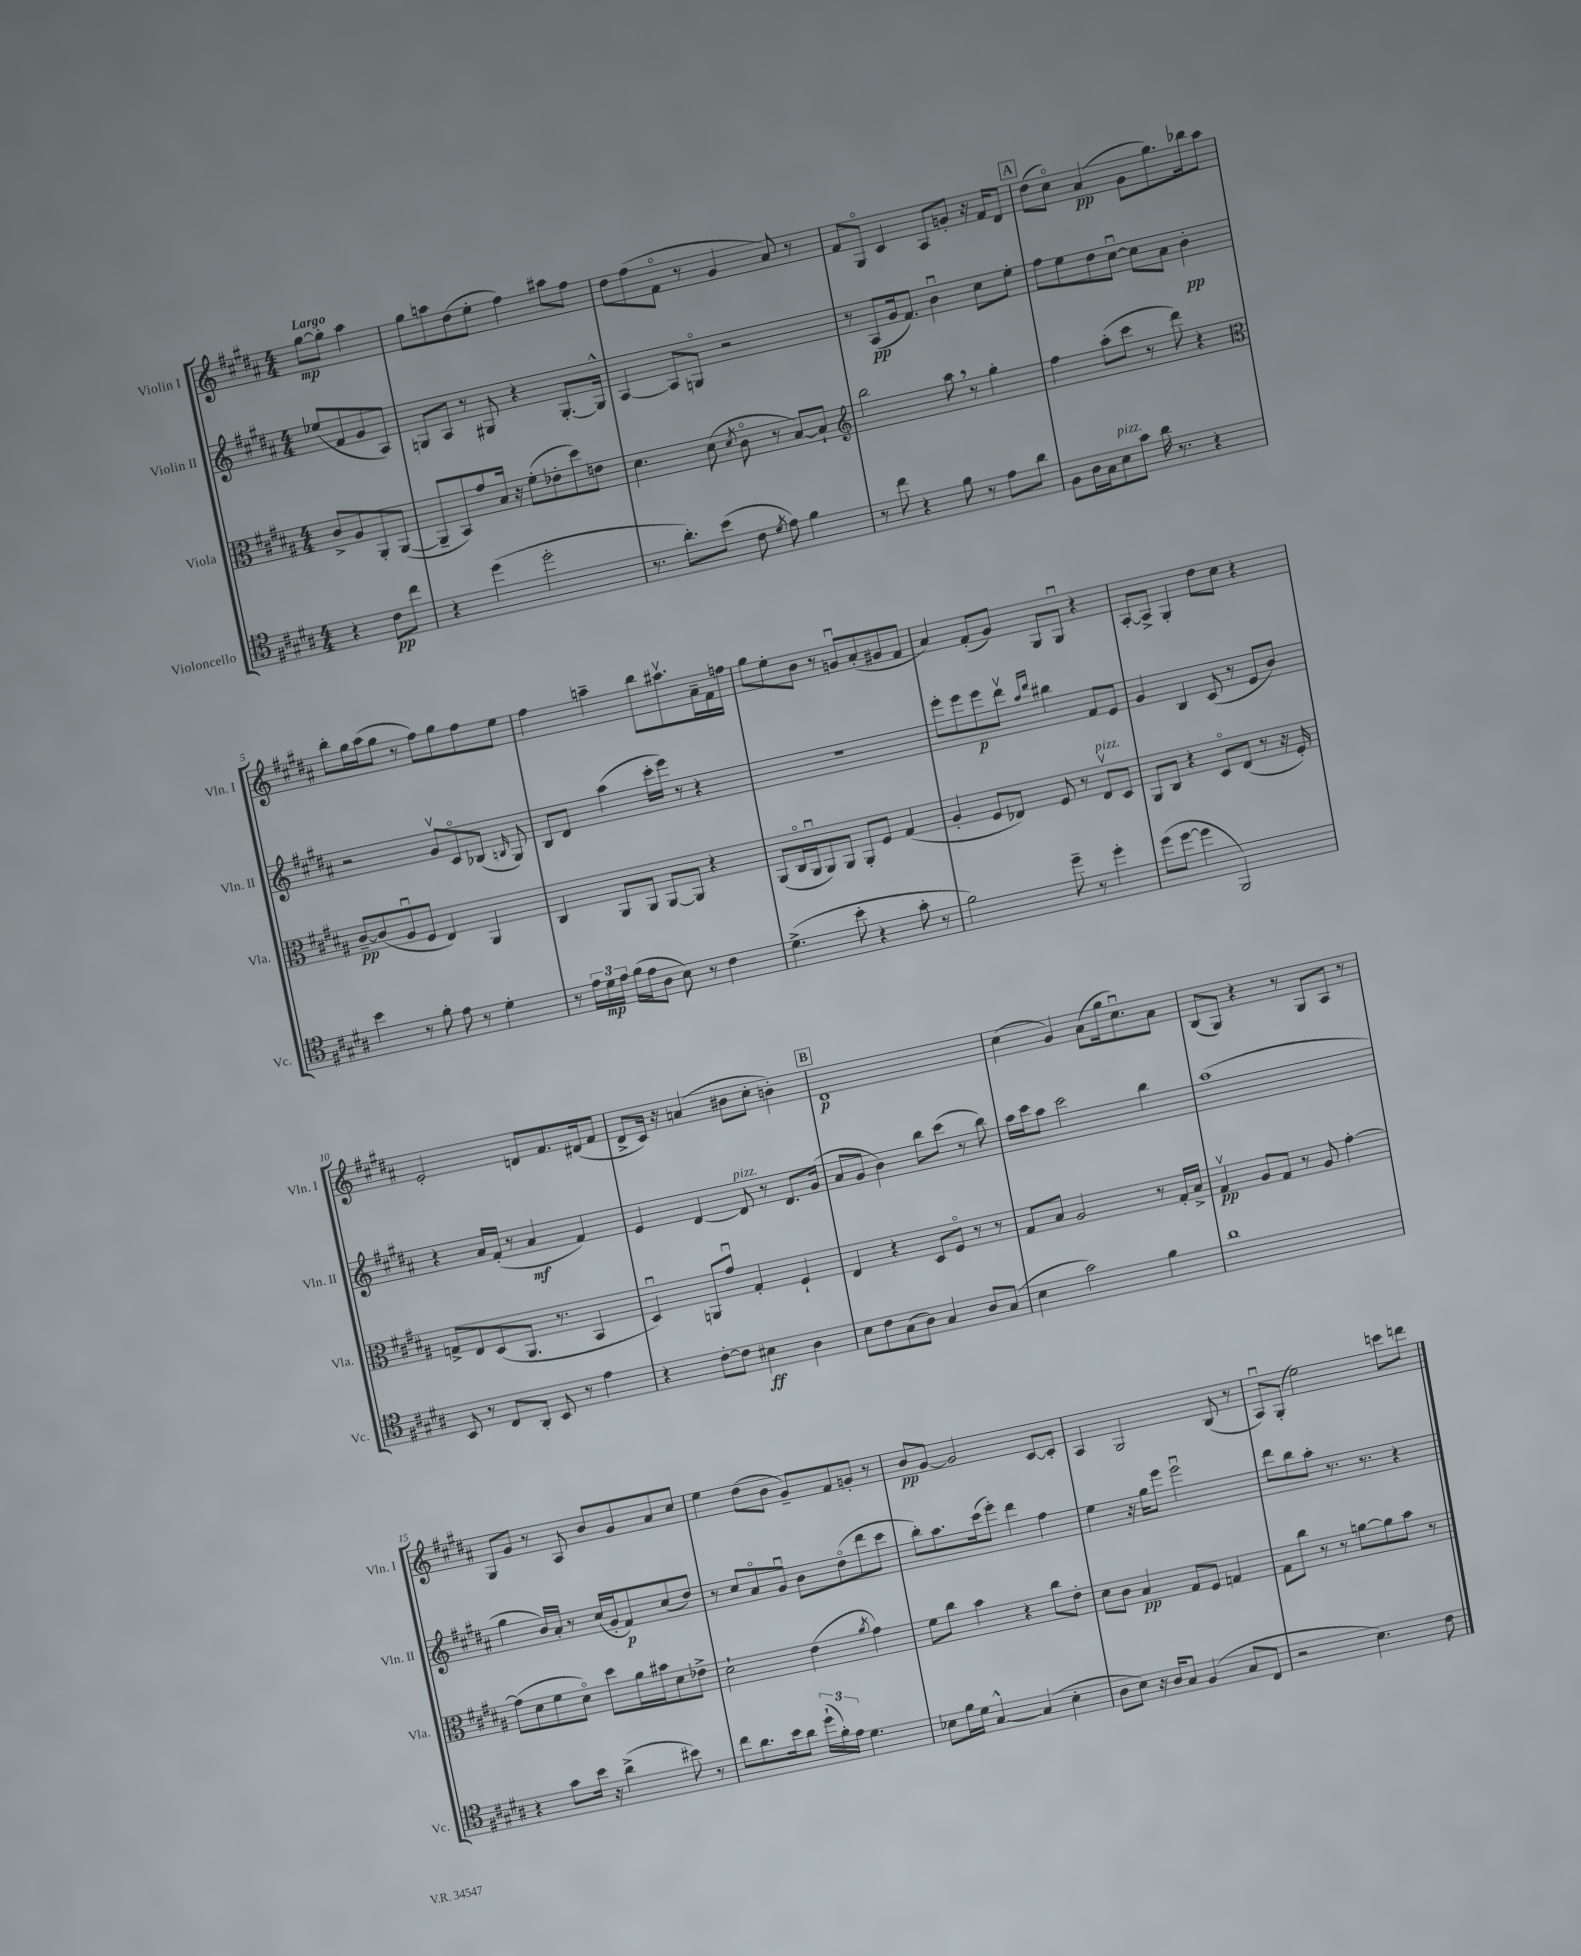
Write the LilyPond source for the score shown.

<<
\new StaffGroup <<
\new Staff = "s0" \with { instrumentName = "Violin I" shortInstrumentName = "Vln. I" } {
    \clef treble \key b \major \numericTimeSignature \time 4/4 \partial 2 \tempo "Largo"
    \autoBeamOff gis''8[~\mp gis''8]-. ais''4 |
    gis''8[ a''8 dis''8( e''8]-. fis''4) ais''8[ fis''8] |
    dis''8[ fis''8( fis'8]\flageolet r8 gis'4 ais'8) r8 |
    fis'8[ gis8]\flageolet cis'4 ais8[ g'8]-. r16 fis'16[ dis'8] |
    \mark \markup { \box "A" } dis''8[( cis''8]\flageolet) ais'4\pp( gis'8[ gis''8.) bes''16 ais''8] |
    b''8[-. gis''16 ais''16( gis''8] r8 fis''8[) gis''8 fis''8 e''8] |
    fis''4 a''4-- b''8[ ais''8.\upbow ais'16-- fis'16 f''16] |
    gis''8[ e''8-. b'8] r8 g'8[\downbow ais'8-.( gis'8 fis'8] |
    ais'4) fis'8[-.( gis'8]) gis8[ gis8]\downbow r4 |
    ais8[~-. ais8]-> gis4-. dis''8[ cis''8] r4 |
    e'2-. d'8[ fis'8. dis'16( fis'8] |
    dis'8[-> cis'16]) r16 a'4( bis'8[ cis''8]-. b'4-.) |
    \mark \markup { \box "B" } dis'1\p |
    cis''4( gis'4) ais'8[( gis''16 cis''8.\downbow) ais'8] |
    b8[( gis8]) r4 r8 gis8[ ais8] r8 |
    gis8[ gis'8] r8 ais8 b'8[ gis'8 ais'8 cis''8] |
    e''4 dis''8[( b'8] gis'8[--) fis'8 g'8]-. r8 |
    b'8[\pp gis'8]~ gis'2 cis'8[~ cis'8]-. |
    ais4 gis2 b8( r8 |
    ais8[\downbow) gis8]-.( e''2) c'''8[ d'''8] \bar "|." |
}
\new Staff = "s1" \with { instrumentName = "Violin II" shortInstrumentName = "Vln. II" } {
    \clef treble \key b \major \numericTimeSignature \time 4/4 \partial 2
    \autoBeamOff ees''8[( fis'8 gis'8 ais8]) |
    g8[ ais8] r8 gis8 r4 gis8.[~-. gis16]-^ |
    ais4~ ais8[ g8]\flageolet r2 |
    r8 ais8[\pp( gis'16 fis'8.]) b'4\downbow cis''8[ e''8]-. |
    \mark \markup { \box "A" } fis''8[ e''8 dis''8 cis''8]~\downbow cis''8[ ais'8] b'4-.\pp |
    r2 gis'8[\upbow cis'8\flageolet bes8]( \grace { b16 } gis8) |
    b8[ dis'8] ais''4( cis'''16[-. e'''16]) r8 r4 |
    R1 |
    e'''8[-. e'''8 e'''8\p dis'''8]\upbow \grace { ais''16[ dis'''16] } bis''4 fis'8[ e'8] |
    gis'4 b4 cis'8( r8 e'8[ b'8]) |
    r4 ais'16[ fis'16]-.( r8 ais'4\mf fis'4) |
    e'4 dis'4~ dis'8^\markup { \italic "pizz." } r8 dis'8.[ gis'16]( |
    \mark \markup { \box "B" } ais'8[ gis'8] b'4) b''8[ cis'''8]( r8 b''8) |
    ais''16[ cis'''16 ais''8] cis'''2 b''4 |
    ais''1( |
    gis''4 b'16[) ais'16]-. r8 cis''16[( gis'16-. fis'8\p) cis''8( dis''8]) |
    r8 cis''8[ ais'8\flageolet gis'8]\downbow b'8[ dis''8\flageolet( dis'''8 cis'''8] |
    b''8[-.) ais''8. cis'''16( e'''8]-.) dis'''4 fis''4 |
    e''4 r16 gis''16[ e'''8] e'''2\downbow |
    dis'''8[ b''8 ais''8]-. r8. r8. r4 \bar "|." |
}
\new Staff = "s2" \with { instrumentName = "Viola" shortInstrumentName = "Vla." } {
    \clef alto \key b \major \numericTimeSignature \time 4/4 \partial 2
    \autoBeamOff cis'8[-> ais8 ais,8-. ais,8]~( |
    ais,8[-- b,8) gis'8 b16] r16 fis'8[-.( ees'8-. dis''8) e'8] |
    dis'4. dis'8( \acciaccatura { dis'8 } cis'8\flageolet r8 b8[~) b8]-! |
    \clef treble b''2 ais''8 \breathe r8 gis''4-. |
    \mark \markup { \box "A" } fis''4 ais''8[-.( cis'''8] r8 dis'''8) r4 |
    \clef alto cis'8[~--\pp cis'8( ais8\downbow fis8] e4) ais,4 |
    cis4 ais,8[ ais,8] ais,8[~ ais,8] r4 |
    ais,8[( cis16\flageolet ais,16\downbow ais,8) ais,8] ais,8[-. fis8] gis4( |
    ais4-. fis8[ ees8]) fis8 r8 ees8[\upbow^\markup { \italic "pizz." } dis8] |
    ais,8[ cis8] r4 dis8[\flageolet e8]( r8 r16 fis16-.) |
    g8[-> e8 dis8( ais,8.] r8. b,4 |
    dis4\downbow) a,8[ gis'8]\downbow gis4-. fis4-! |
    \mark \markup { \box "B" } e4 r4 dis8[ fis8]\flageolet r8 r8 |
    gis8[ b8] ais2 r8 gis16[-. b16]-> |
    gis4\upbow\pp ais8[ gis8] r8 ais8 gis'4~-. |
    gis'8[( dis'8 fis'8 dis'8]\flageolet) dis''8[ ais'16 bis'16 dis'8 ees'8]-> |
    dis'2-! e'4( \acciaccatura { ais'8 } gis'4) |
    fis'8[ cis''8] b'4 r4 cis''8[ e'8]-. |
    dis'8[ cis'8] b4\pp gis8[ fis8] g4 |
    gis8[ cis''8] r8 r8 a'8[~ a'8 b'8] r8 \bar "|." |
}
\new Staff = "s3" \with { instrumentName = "Violoncello" shortInstrumentName = "Vc." } {
    \clef tenor \key b \major \numericTimeSignature \time 4/4 \partial 2
    \autoBeamOff r4 cis'8[\pp cis''8] |
    r4 dis''4( dis''2-. |
    r8. ais'8.[-.) b'8]( cis'8 \acciaccatura { dis'8 } e'8) fis'4 |
    r8 cis''8 r4 fis'8 r8 e'8[ ais'8] |
    \mark \markup { \box "A" } fis8[ ais16 gis16 b8^\markup { \italic "pizz." } gis'8] ais'16 r8. r4 |
    b'4 r8 fis'8-. e'8 r8 dis'4-. |
    r8 \tuplet 3/2 { e'16[ dis'16\mp e'16] } fis'16[( e'16 ais8] b8) r8 cis'4 |
    dis'4.->( b'8-. r4 gis'8-. r8 |
    fis'2) dis''8-- r8 dis''4-. |
    dis''8[( dis''8]~ dis''4 fis,2) |
    b,8 r8 cis8[ ais,8]-. b,8 r8 e'4 |
    r4 cis'8[~-. cis'8] bis4\ff ais4 |
    \mark \markup { \box "B" } b8[ cis'8 gis8( ais8]) gis4 ais8[ gis8]( |
    b4 gis'2) fis'4 |
    ais'1 |
    r4 gis'8[ b'16] r16 ais'4->( bis'8) r8 |
    cis''8[ ais'8. b'16 ais'8] \tuplet 3/2 { dis''16[-!( fis'16-.) e'16] } dis'4. |
    bes8[ fis'16 dis'16] gis4~-^ gis4( bes4-. |
    ais8[ b8]) r16 ais16[ gis8] fis4( gis8[ cis8] |
    r2 b4.) cis'8 \bar "|." |
}
>>
>>
